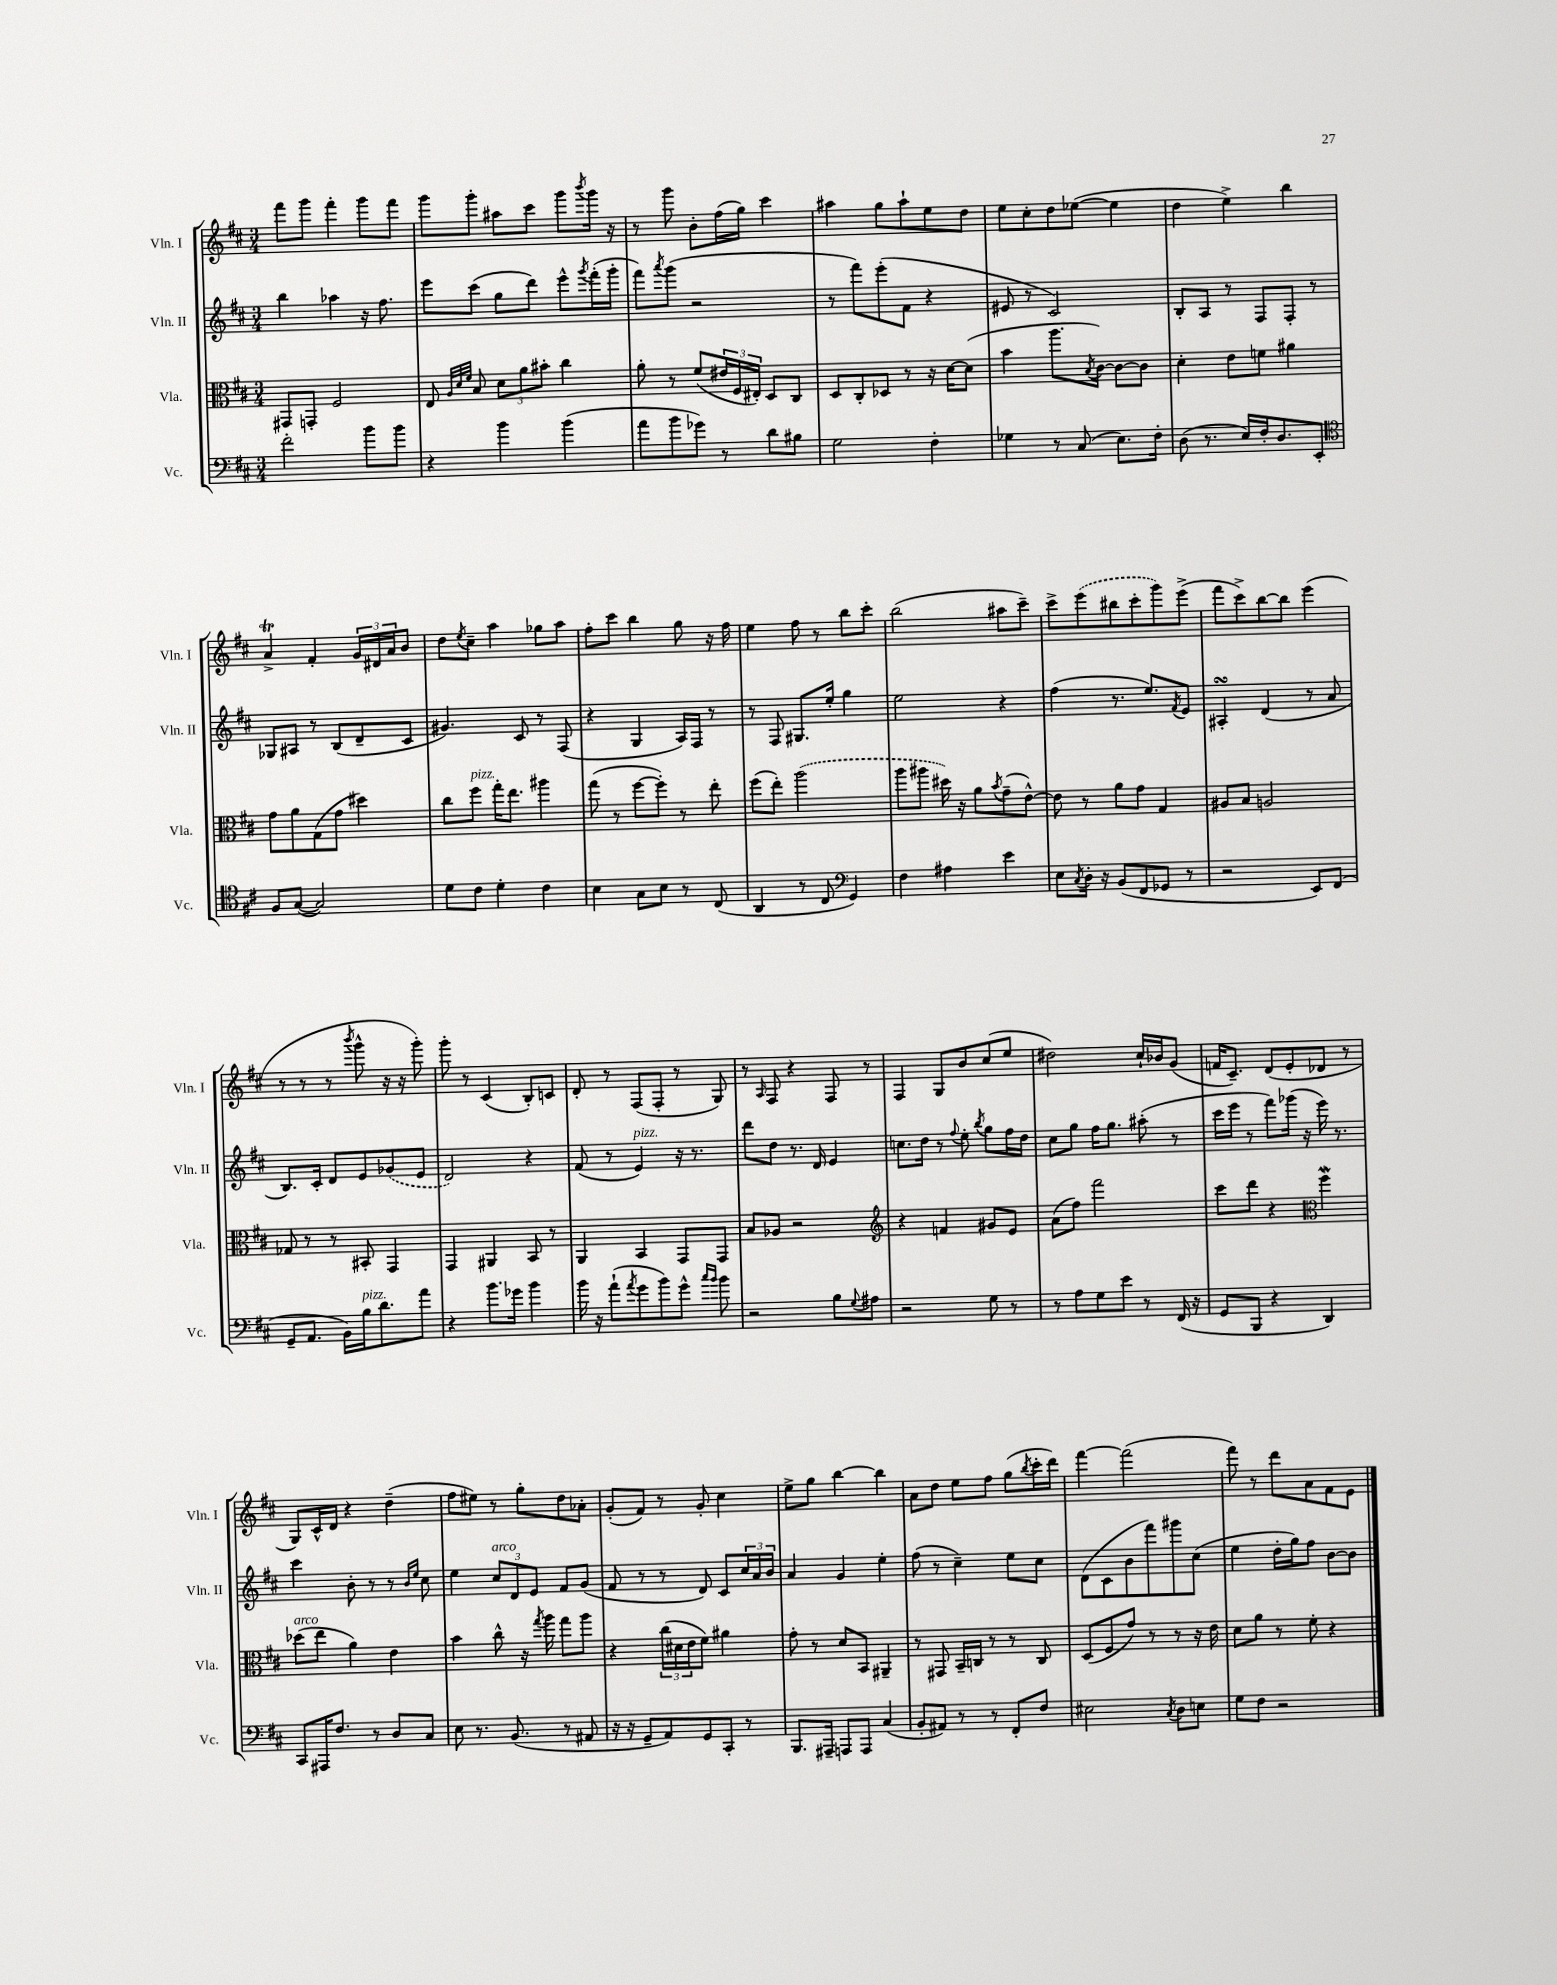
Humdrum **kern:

**kern	**kern	**kern	**kern
*part4	*part3	*part2	*part1
*staff4	*staff3	*staff2	*staff1
*I"Vc.	*I"Vla.	*I"Vln. II	*I"Vln. I
*I'Vc.	*I'Vla.	*I'Vln. II	*I'Vln. I
*clefF4	*clefC3	*clefG2	*clefG2
*k[f#c#]	*k[f#c#]	*k[f#c#]	*k[f#c#]
*M3/4	*M3/4	*M3/4	*M3/4
=58	=58	=58	=58
2f#'\	8GG#X/L	4bb\	8fff#\L
.	8GGn'/J	.	8ggg\J
.	2F#/	4aa-X\	4fff#'\
8b\L	.	16r	8ggg\L
.	.	8.ff#\	.
8b\J	.	.	8fff#\J
=59	=59	=59	=59
4r	8E/	8eee\L	8ggg\L
.	32qqA/LLL	.	.
.	32qqd/	.	.
.	32qqf#/JJJ	.	.
.	8B/	(8ccc#\J	8ggg'\J
4b\	12d\L	8gg\L	8aa#X\L
.	12a\	.	.
.	.	8ddd\J)	8ccc#\J
.	12b#X'\J	.	.
(4b\	4cc#\	8eee^^\L	8ggg\L
.	.	8qggg/	8qbbb/
.	.	(16fff#'\L	16ggg\Jk
.	.	16ggg'\JJ	16r
=60	=60	=60	=60
8a\L	8a'\	8fff#\L)	8r
.	.	8qaaa/	.
8b\	8r	(8ggg\J	8ggg\
8g-X\J)	(8f#/L	2r	8b'\L
8r	24e#X/L	.	(16ff#\L
.	24F#/	.	.
.	.	.	16gg\JJ)
.	24E#X'/JJ)	.	.
8d\L	8D/L	.	4ccc#\
8B#X\J	8C#/J	.	.
=61	=61	=61	=61
2G\	8D/L	8r	4aa#X\
.	8C#'/	8fff#\L)	.
.	8D-X/J	(8eee'\	8gg\L
.	8r	8f#\J	8aa#`\
4F#'\	16r	4r	8ee\
.	[16d\KL	.	.
.	(8d\J]	.	8dd\J
=62	=62	=62	=62
4G-X\	4b\	8e#X/	8ee\L
.	.	8r	8cc#'\
8r	8.aa\L	2c#/)	8dd\
(8C#/	.	.	([8ee-X\J
.	8qB/	.	.
.	[16c#\Jk)	.	.
8.E\L)	8c#\L_	.	4ee-\]
.	8c#\J]	.	.
16F#'\Jk	.	.	.
=63	=63	=63	=63
(8D\	4d'\	8B'/L	4dd\
8.r	.	8A/J	.
.	8e\L	8r	4ee^\)
16E/LL)	.	.	.
16F#'/J	8fn\J	8F#/L	.
8.D/	.	.	.
.	4a#X\	8F#'/J	4bb\
8EE'/J	.	8r	.
!!LO:LB:g=z
=64	=64	=64	=64
*clefC4	*	*	*
8F#/L	8g\L	8G-X/L	4aT^/
([8G/J	8a\	8A#X/J	.
2G/])	(8G\	8r	4f#'/
.	8g\J	(8B/L	.
.	4dd#X\)	8d~/	24g/LL
.	.	.	24d#X/
.	.	.	24a/J
.	.	8c#/J	8b/J
=65	=65	=65	=65
8d\L	8cc#\L	4.g#X/)	8dd\L
.	.	.	8qee/
!	!LO:TX:a:i:t=pizz.	!	!
8c#\J	8ff#\J	.	8cc#~\J
4d'\	16gg'\KL	.	4aa\
.	8.ee\J	.	.
.	.	8c#/	.
4c#\	4aa#X\	8r	8gg-X\L
.	.	(8F#/	8aa\J
=66	=66	=66	=66
4B\	(8gg\	4r	8ff#'\L
.	8r	.	8ccc#\J
8G\L	[8ff#\L	4G/	4bb\
8B\J	8ff#'\J])	.	.
8r	8r	16A/LL)	8gg\
.	.	16F#/JJ	.
(8C#/	8ee'\	8r	16r
.	.	.	16ff#\
=67	=67	=67	=67
4AA/	(8ff#\L	8r	4ee\
.	8ee'\J)	8F#/	.
8r	(2aa\	8.G#X/L	8ff#\
8C#/	.	.	8r
.	.	16ee'/Jk	.
*clefF4	*	*	*
4GG/)	.	4gg\	8bb\L
.	.	.	8ccc#'\J
=68	=68	=68	=68
4F#\	8aa\L	2ee\	(2bb\
.	8aa#X\J	.	.
4A#X\	16dd#X\)	.	.
.	16r	.	.
.	8a\L	.	.
.	8qb/	.	.
4e\	(8g~\	4r	8aa#X\L
.	[8e^^\J)	.	8ccc#~\J)
=69	=69	=69	=69
8E\L	8e\]	(4ff#\	8ccc#^\L
8qC#/	.	.	.
16D'\Jk	8r	.	(8eee\
16r	.	.	.
(8BB/L	8a\L	8.r	8bb#X\
8FF#/	8g\J	.	8ccc#'\
.	.	8.ee/L)	.
8GG-X/J	4G/	.	8ggg\)
.	.	8qf#/	.
8r	.	8e/J	(8eee^\J
=70	=70	=70	=70
2r	8A#X/L	4A#XsSsS'/	8fff#\L
.	8B/J	.	8ccc#^\)
.	2An/	(4d/	[8bb\
.	.	.	8bb\J]
8EE/L)	.	8r	(4eee\
(8FF#/J	.	8a/	.
!!LO:LB:g=z
=71	=71	=71	=71
8GG~/L	8G-X/	8.B/L)	8r
8.AA/J	8r	.	8r
.	.	16c#'/Jk	.
.	8r	8d/L	8r
16BB\LL)	.	.	.
.	.	.	8qbbb/
!LO:TX:a:i:t=pizz.	!	!	!
16B\J	8BB#X'/	8e/	8ggg^^\
8.d\	.	.	.
.	4GG/	(8g-X/	16r
.	.	.	16r
8a\J	.	8e/J	8ggg'\)
=72	=72	=72	=72
4r	4GG/	2d/)	8ggg'\
.	.	.	8r
8.b\L	4AA#X/	.	(4c#/
16g-X\Jk	.	.	.
4b\	8BB/	4r	8B'/L)
.	8r	.	8cn/J
=73	=73	=73	=73
16b\	4AA/	(8f#/	8d'/
16r	.	.	.
(8a`\L	.	8r	8r
8qa/	.	.	.
!	!	!LO:TX:a:i:t=pizz.	!
8g\	4BB/	4e/)	(8F#/L
8b\)	.	.	8F#'/J
8g^^\J	8GG/L	16r	8r
.	.	8.r	.
16qqcc#/LL	.	.	.
16qqb/JJ	.	.	.
8b\	8GG/J	.	8G/)
=74	=74	=74	=74
2r	8B/L	8ddd\L	8r
.	.	.	16qqA/
.	8A-X/J	8dd\J	8F#/
.	2r	8.r	4r
.	.	16d/	.
8B\L	.	4e/	8F#/
8qqG/	.	.	.
8A#X\J	.	.	8r
=75	=75	=75	=75
*	*clefG2	*	*
2r	4r	8.ccn\L	4F#/
.	.	16dd\Jk	.
.	4fn/	8r	8G/L
.	.	8qqff#/	.
.	.	8ee'\	8b/
.	.	8qbb/	.
8G\	8g#X/L	8gg\L	(8cc#/
8r	8e/J	16ff#\L	8ee/J
.	.	16dd\JJ	.
=76	=76	=76	=76
8r	(8a\L	8cc#\L	2dd#X\)
8A\L	8ff#\J)	8gg\J	.
8G\	2fff#\	16ff#\KL	.
.	.	8.gg\J	.
8e\J	.	.	.
8r	.	(8aa#X'\	16cc#`/LL
.	.	.	16b-X/J
(16FF#/	.	8r	(8g/J
16r	.	.	.
=77	=77	=77	=77
8GG/L	8ccc#\L	16ccc#\LL	16fn/KL
.	.	16eee\JJ	8.c#~/J)
8BBB/J	8ddd\J	8r	.
4r	4r	8fff#\L)	(8d/L
.	.	(16ggg-X\Jk	8e'/
.	.	16r	.
*	*clefC3	*	*
4DD/)	4ff#W\	16eee\)	8d-X/J
.	.	8.r	.
.	.	.	8r
!!LO:LB:g=z
=78	=78	=78	=78
!	!LO:TX:a:i:t=arco	!	!
8CC#/L	(8dd-X\L	4ccc#\	8G/L)
16AAA#X/K	8ee\J	.	16c#^^/L
8.F#/J	.	.	16d/JJ
.	4a\)	8b'\	4r
8r	.	8r	.
8D/L	4e\	8r	(4dd~\
.	.	16qqb/LL	.
.	.	16qqee/JJ	.
8C#/J	.	8cc#\	.
=79	=79	=79	=79
8E\	4b\	4ee\	8ff#\L
8.r	.	.	8ee#X\J)
!	!	!LO:TX:a:i:t=arco	!
.	8cc#^^\	12cc#/L	8r
(8.BB/	.	.	.
.	.	12d/	.
.	16r	.	8gg'\L
.	.	12e/J	.
.	8qgg/	.	.
.	16aa\	.	.
8r	8gg\L	8f#/L	8dd\
8AA#X/	8aa\J	(8g/J	8a-X'\J
=80	=80	=80	=80
16r	4r	8f#/	(8g'/L
16r	.	.	.
8GG~/L	.	8r	8f#/J)
8AA/)	(24cc#\LL	8r	8r
.	24d#X\	.	.
.	24e\J	.	.
8GG/	8f#\J)	8d/)	8g'/
8CC#'/J	4a#X\	8c#/L	4cc#\
8r	.	24cc#/L	.
.	.	24a/	.
.	.	24b/JJ	.
=81	=81	=81	=81
8.BBB/L	8g'\	4a/	8ee^\L
.	8r	.	8gg\J
16AAA#X~/Jk	.	.	.
8AAAn/L	8d/L	4g/	[4bb\
8AAA/J	8BB/J	.	.
(4C#/	4AA#X~/	4ee'\	4bb\]
=82	=82	=82	=82
8BB'/L	8r	(8ff#\	8a\L
8AA#X/J)	8GG#X/	8r	8dd\J
8r	16BB~/LL	4cc#~\)	8ee\L
.	16Cn/JJ	.	.
8r	8r	.	8ff#\J
8FF#'/L	8r	8ee\L	(8gg\L
.	.	.	8qbb/
8F#/J	8C/	8cc#\J	16ccc#'\L
.	.	.	16ddd\JJ)
=83	=83	=83	=83
2E#X\	(8D/L	(8d\L	[4fff#\
.	8F#/	8c#\	.
.	8g/J)	8b\	(2fff#\]
.	8r	8fff#\)	.
8qC#/	.	.	.
8D\L	8r	8ggg#X\	.
8En\J	16r	(8cc#\J	.
.	16e\	.	.
=84	=84	=84	=84
8G\L	8d\L	4ee\	8fff#\)
8F#\J	8a\J	.	8r
2r	8r	16dd'\LL	8ddd\L
.	.	16gg\J)	.
.	8f#'\	8ff#\J	8a\
.	4r	[8b\L	8f#\
.	.	8b\J]	8e\J
==	==	==	==
*-	*-	*-	*-
